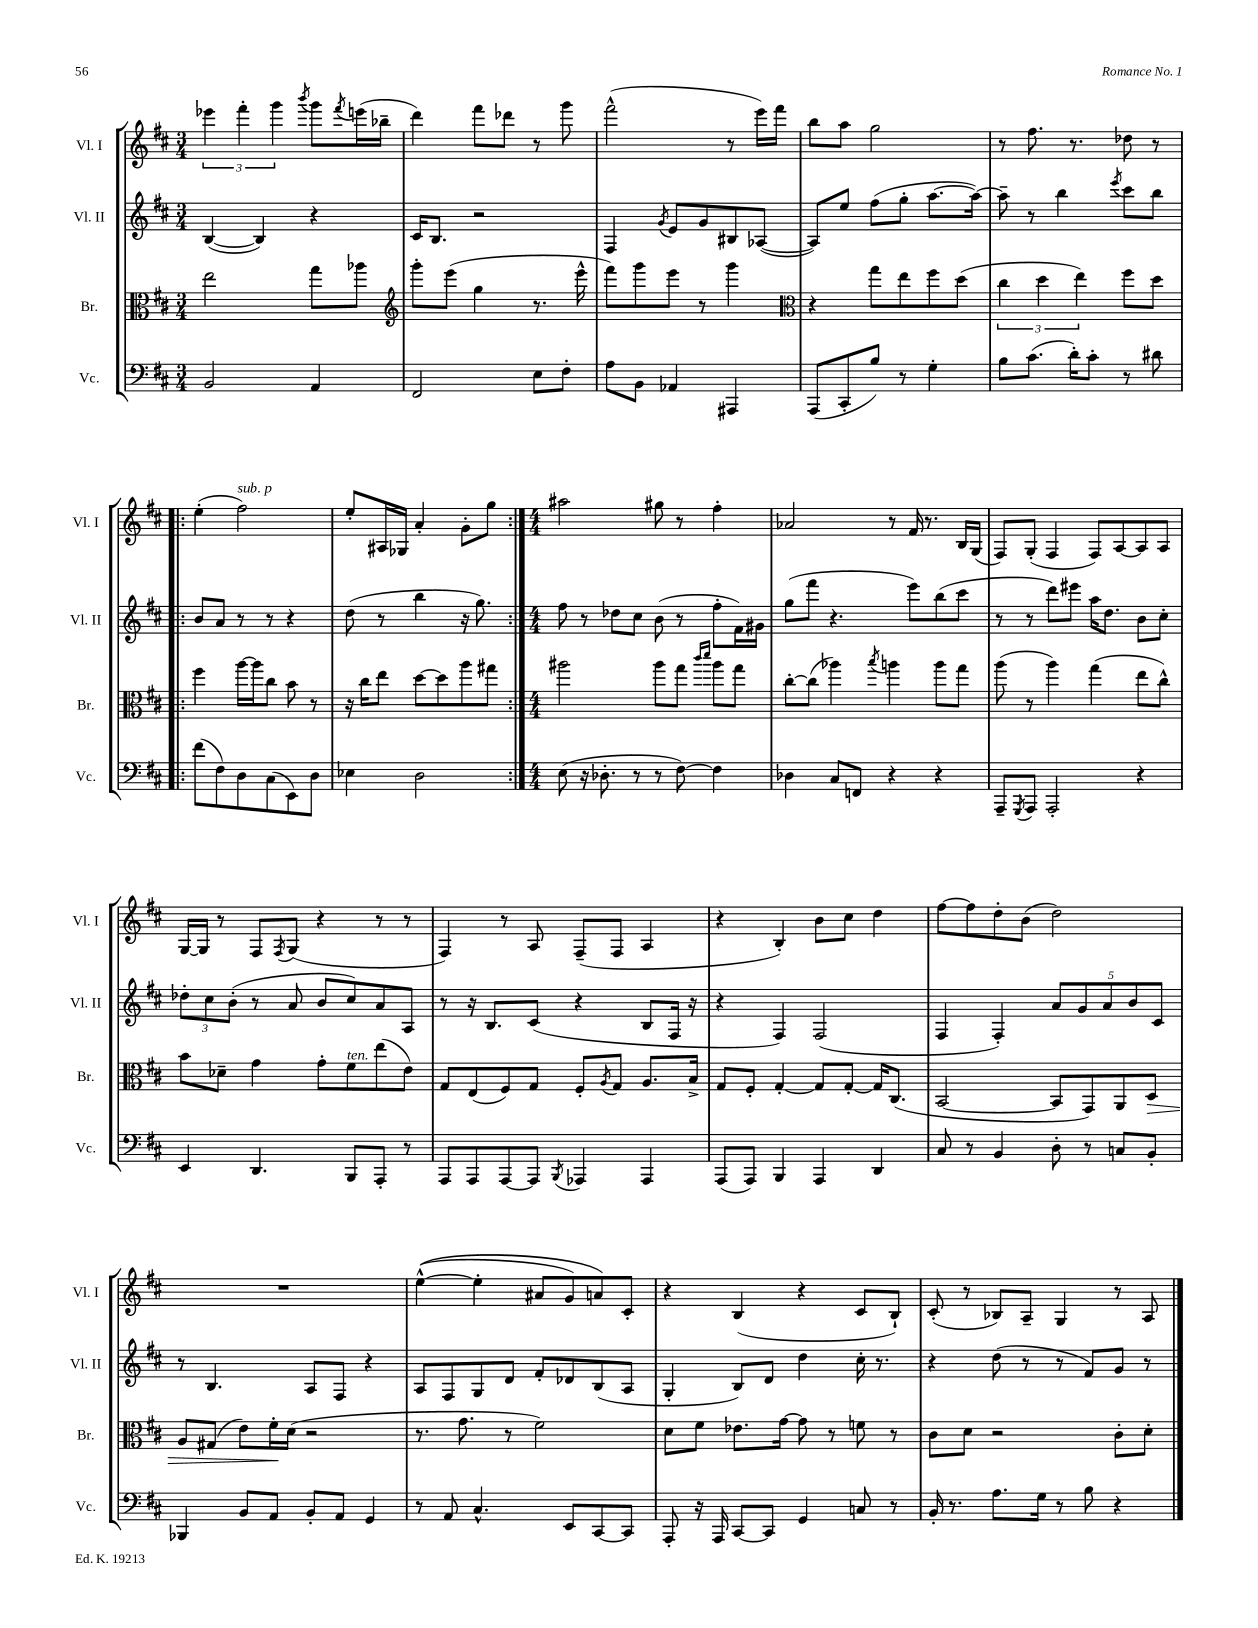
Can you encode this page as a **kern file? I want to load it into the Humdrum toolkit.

**kern	**kern	**kern	**kern
*staff4	*staff3	*staff2	*staff1
*clefF4	*clefC3	*clefG2	*clefG2
*k[f#c#]	*k[f#c#]	*k[f#c#]	*k[f#c#]
*M3/4	*M3/4	*M3/4	*M3/4
2BB	2ee	([4B	6eee-
.	.	.	6fff#'
.	.	4B])	.
.	.	.	6ggg
.	.	.	8qbbb
4AA	8gg	4r	8ggg
.	.	.	8qfff#
.	8aa-	.	(16eee
.	.	.	16bb-~
=	=	=	=
*	*clefG2	*	*
2FF#	8ggg'	16c#	4ddd)
.	.	8.B	.
.	(8eee	.	.
.	4gg	2r	8fff#
.	.	.	8ddd-
8E	8.r	.	8r
8F#'	.	.	8ggg
.	16eee^^	.	.
=	=	=	=
8A	8fff#)	4F#	(2fff#^^
8BB	8ggg	.	.
.	.	8qg	.
4AA-	8eee	8e	.
.	8r	8g	.
4AAA#	4ggg	8B#	8r
.	.	([8A-	16eee)
.	.	.	16fff#
=	=	=	=
*	*clefC3	*	*
(8AAA	4r	8A-])	8bb
8CC#'	.	8ee	8aa
8B)	8gg	(8ff#	2gg
8r	8ee	8gg'	.
4G'	8ff#	[8.aa	.
.	(8dd	.	.
.	.	16aa_)	.
=	=	=	=
8B	6cc#	8aa~]	8r
(8.c#	.	8r	8.ff#
.	6dd	.	.
.	.	4bb	.
16d')	.	.	8.r
.	6ee)	.	.
8c#'	.	.	.
.	.	8qeee	.
8r	8ff#	8ccc#	8dd-
8d#	8dd	8bb	8r
=!|:	=!|:	=!|:	=!|:
(8f#	4ff#	8b	(4ee'
8F#)	.	8a	.
8D	[16aa	8r	2ff#)
.	16aa]	.	.
(8C#	8cc#	8r	.
8EE)	8b	4r	.
8D	8r	.	.
=	=	=	=
4E-	16r	(8dd	8ee'
.	16cc#	.	.
.	8ee	8r	16A#
.	.	.	16G-
2D	[8dd	4bb	4a'
.	8dd]	.	.
.	8aa	16r	8g'
.	.	8.gg)	.
.	8gg#	.	8gg
=:|!	=:|!	=:|!	=:|!
*M4/4	*M4/4	*M4/4	*M4/4
(8E	2aa#	8ff#	2aa#
16r	.	8r	.
8.D-'	.	.	.
.	.	8dd-	.
8r	.	8cc#	.
8r	8aa#	(8b	8gg#
[8F#)	8gg	8r	8r
.	16qqccc#	.	.
.	16qqddd	.	.
4F#]	8aa#	8ff#'	4ff#'
.	8gg	16f#)	.
.	.	16g#	.
=	=	=	=
4D-	[8cc#'	(8gg	2a-
.	(8cc#]	8fff#	.
8C#	4aa-)	4.r	.
8FF	.	.	.
.	8qbb	.	.
4r	4aa	.	8r
.	.	8eee)	16f#
.	.	.	8.r
4r	8aa	(8bb	.
.	8gg	8ccc#	16B
.	.	.	(16G
=	=	=	=
8AAA~	(8aa	8r	8F#)
8qGGG	.	.	.
8AAA	8r	8r	(8G'
2AAA'	4aa)	8ddd)	4F#
.	.	8eee#	.
.	(4gg	16aa	8F#)
.	.	8.dd	.
.	.	.	[8A
4r	8ee	8b	8A]
.	8cc#^^)	8cc#'	8A
=	=	=	=
4EE	8b	12dd-'	[16G
.	.	.	16G]
.	.	12cc#	.
.	8d-~	.	8r
.	.	(12b'	.
4.DD	4g	8r	8F#
.	.	.	8qF#
.	.	8a	(8G
.	8g'	8b	4r
8BBB	8f#	8cc#)	.
8AAA'	(8ee	8a	8r
8r	8e)	8A	8r
=	=	=	=
8AAA	8G	8r	4F#)
8AAA	(8E	16r	.
.	.	8.B	.
[8AAA	8F#)	.	8r
8AAA]	8G	(8c#	8A
8qBBB	.	.	.
4AAA-	8F#'	4r	(8F#~
.	8qA	.	.
.	8G	.	8F#
4AAA-	8.A	8B	4A
.	.	16F#	.
.	16B^	16r	.
=	=	=	=
(8AAA	8G	4r	4r
8AAA)	8F#'	.	.
4BBB	[4G'	4F#)	4B')
4AAA	8G]	(2F#	8b
.	[8G'	.	8cc#
4DD	16G]	.	4dd
.	(8.C#	.	.
=	=	=	=
8C#	[2BB	4F#	[8ff#
8r	.	.	8ff#]
4BB	.	4F#')	8dd'
.	.	.	(8b
8D'	8BB]	10a	2dd)
.	.	10g	.
8r	8GG)	.	.
.	.	10a	.
8C	8AA	.	.
.	.	10b	.
8BB'	8D	.	.
.	.	10c#	.
=	=	=	=
4BBB-	8A	8r	1r
.	(8G#	4.B	.
8BB	8e)	.	.
8AA	16f#'	.	.
.	(16d	.	.
8BB'	2r	8A	.
8AA	.	8F#	.
4GG	.	4r	.
=	=	=	=
8r	8.r	8A	&(([4ee^^
8AA	.	8F#	.
.	8.g	.	.
4.C#^^	.	8G	4ee']
.	8r	8d	.
.	2f#)	8f#'	8a#
8EE	.	8d-	8g)
[8CC#	.	(8B	8a&)
8CC#]	.	8A	8c#'
=	=	=	=
8AAA'	8d	4G'	4r
16r	8f#	.	.
16AAA	.	.	.
[8CC#	8.e-	8B)	(4B
8CC#]	.	8d	.
.	[16g	.	.
4GG	8g]	4dd	4r
.	8r	.	.
8C	8f	16cc#'	8c#
.	.	8.r	.
8r	8r	.	8B`)
=	=	=	=
16BB'	8c#	4r	(8c#'
8.r	.	.	.
.	8d	.	8r
8.A	2r	(8dd	8B-)
.	.	8r	8A~
16G	.	.	.
8r	.	8r	4G
8B	.	8f#)	.
4r	8c#'	8g	8r
.	8d'	8r	8A
==	==	==	==
*-	*-	*-	*-
